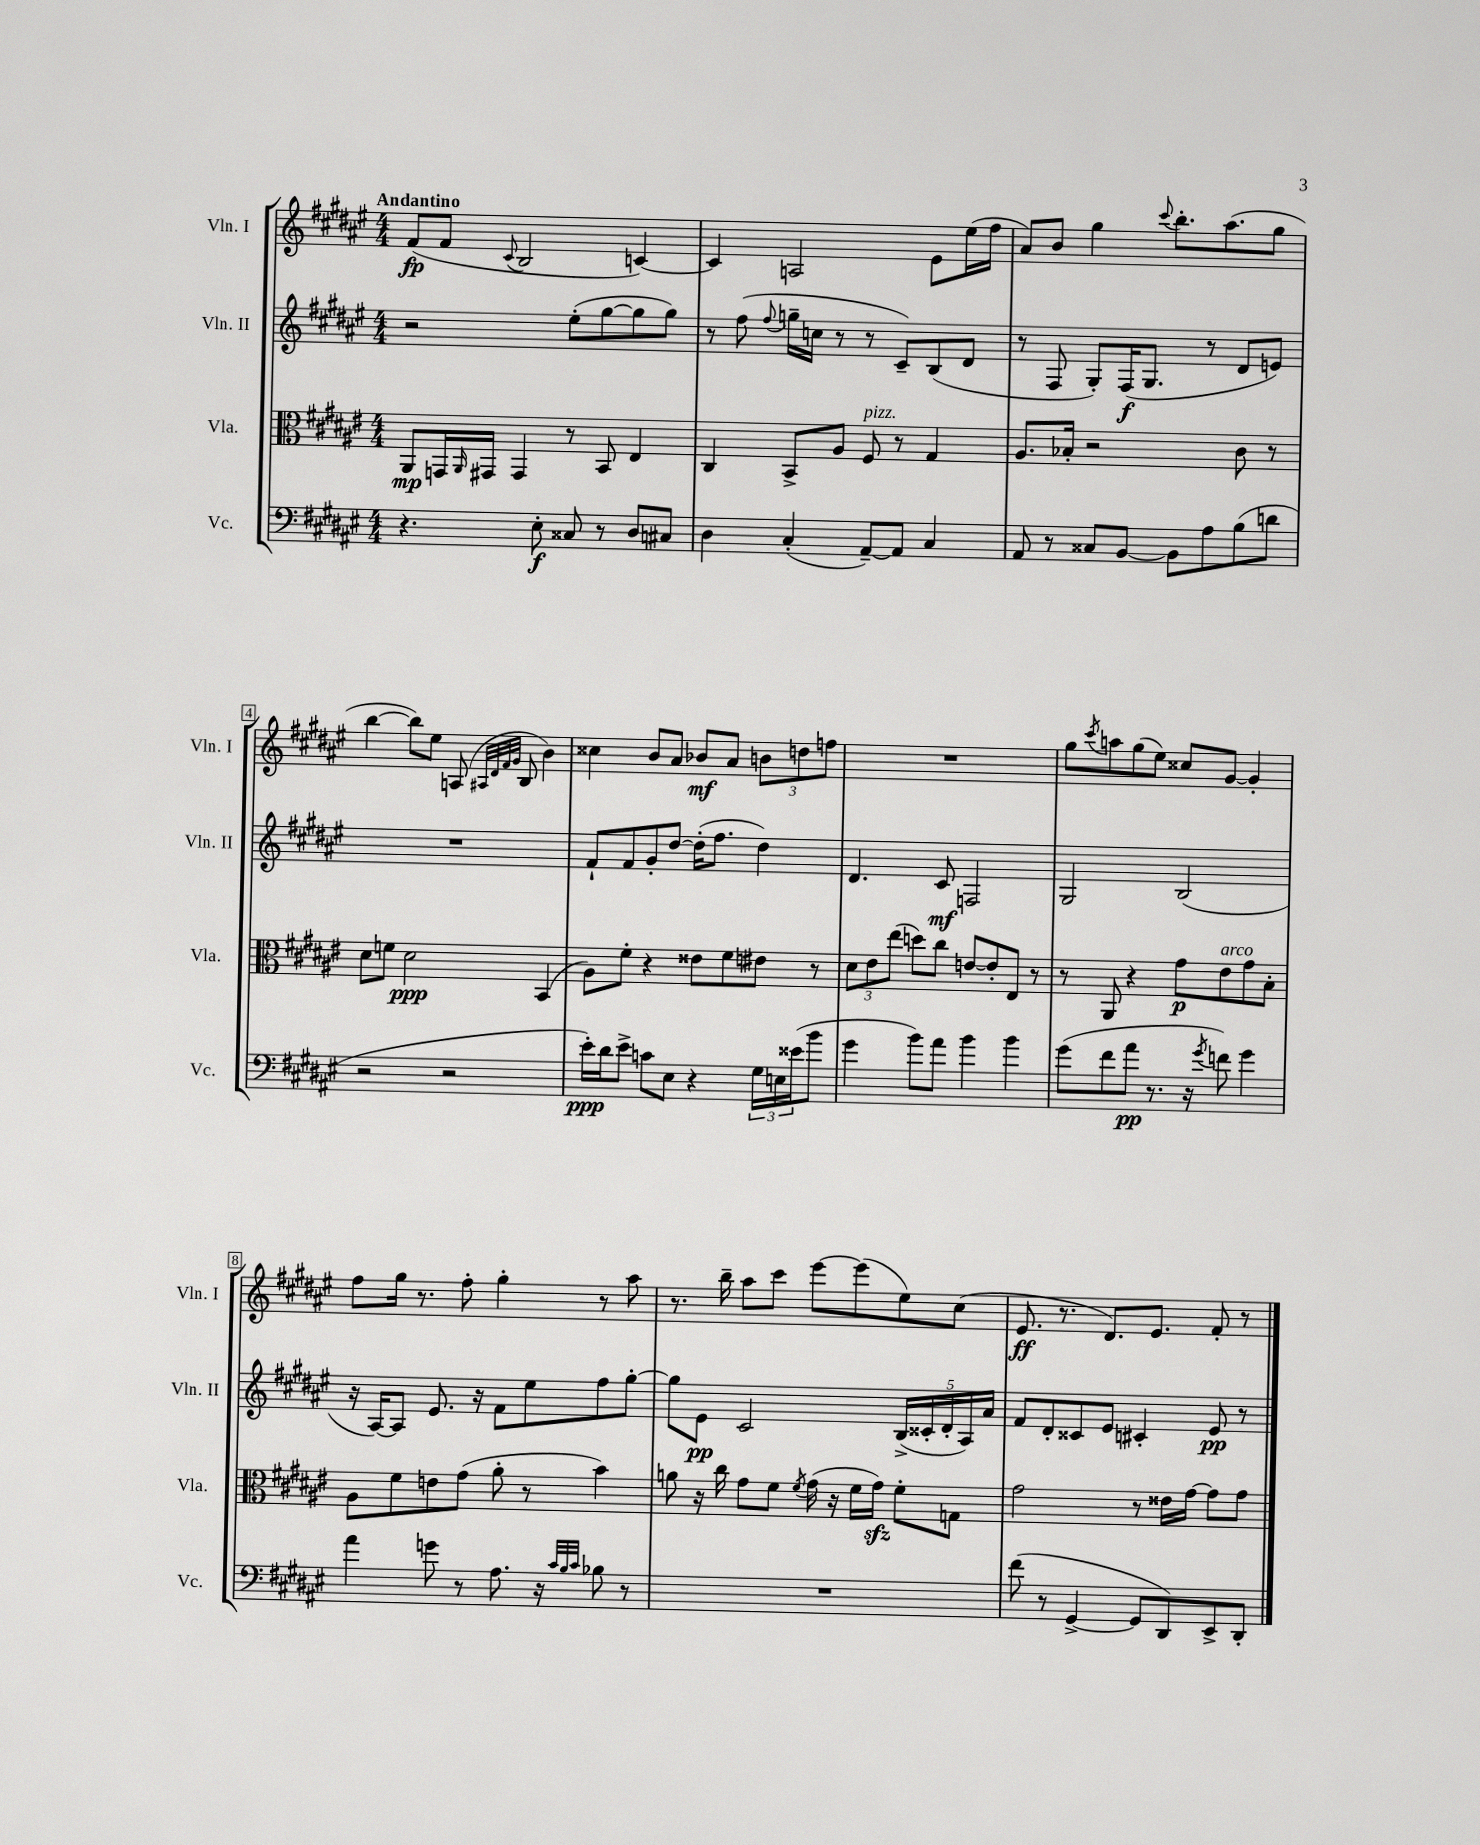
<<
\new StaffGroup <<
\new Staff = "s0" \with { instrumentName = "Vln. I" shortInstrumentName = "Vln. I" } {
    \clef treble \key fis \major \numericTimeSignature \time 4/4 \tempo "Andantino"
    fis'8\fp( fis'8 \appoggiatura { cis'8 } b2 c'4~) |
    c'4 a2 eis'8 eis''16( fis''16 |
    ais'8) b'8 gis''4 \appoggiatura { cis'''8 } b''8.-. ais''8.( gis''8 |
    b''4~ b''8) eis''8 a8( \grace { ais32 dis'32 fis'32 gis'32 } b8 b'4) |
    cisis''4 b'8 ais'8 bes'8\mf ais'8 \tuplet 3/2 { b'8 d''8 f''8 } |
    R1 |
    gis''8 \acciaccatura { cis'''8 } a''8 gis''8( eis''8) cisis''8 gis'8~ gis'4-. |
    fis''8 gis''16 r8. fis''8-. gis''4-. r8 ais''8 |
    r8. b''16-- ais''8 cis'''8 eis'''8~ eis'''8( eis''8) cis''8( |
    eis'8.\ff r8. dis'8.) eis'8. fis'8-. r8 \bar "|." |
}
\new Staff = "s1" \with { instrumentName = "Vln. II" shortInstrumentName = "Vln. II" } {
    \clef treble \key fis \major \numericTimeSignature \time 4/4
    r2 eis''8-.( gis''8~ gis''8 gis''8) |
    r8 fis''8( \appoggiatura { fis''8 } g''16-- c''16 r8 r8 cis'8--) b8( dis'8 |
    r8 fis8 gis8-.) fis16\f( gis8. r8 dis'8 e'8) |
    R1 |
    fis'8-! fis'8 gis'8-. dis''8~ dis''16-.( fis''8. dis''4) |
    dis'4. cis'8\mf f2 |
    gis2 b2( |
    r16 ais16~) ais8 eis'8. r16 fis'8 eis''8 fis''8 gis''8~-. |
    gis''8 eis'8\pp cis'2 \tuplet 5/4 { b16->( cisis'16-. dis'16-. ais16) ais'16 } |
    fis'8 dis'8-. cisis'8 eis'8 cis'4-. eis'8\pp r8 \bar "|." |
}
\new Staff = "s2" \with { instrumentName = "Vla." shortInstrumentName = "Vla." } {
    \clef alto \key fis \major \numericTimeSignature \time 4/4
    ais,8\mp g,16 \grace { ais,16 } gis,16 gis,4 r8 b,8 eis4 |
    cis4 b,8-> ais8 fis8^\markup { \italic "pizz." } r8 gis4 |
    ais8. bes16-. r2 cis'8 r8 |
    dis'8 f'8 dis'2\ppp b,4( |
    ais8) fis'8-. r4 eisis'8 fis'8 eis'8 r8 |
    \tuplet 3/2 { dis'8 eis'8 eis''8( } d''8) cis''8 e'8~ e'8-. eis8 r8 |
    r8 ais,8 r4 gis'8\p eis'8^\markup { \italic "arco" } gis'8 b8-. |
    ais8 fis'8 e'8 gis'8( ais'8-. r8 b'4) |
    a'8 r16 cis''16 gis'8 fis'8 \acciaccatura { fis'8 } gis'16( r16 fis'16 gis'16\sfz) fis'8-. g8 |
    gis'2 r8 eisis'16 gis'16~ gis'8 gis'8 \bar "|." |
}
\new Staff = "s3" \with { instrumentName = "Vc." shortInstrumentName = "Vc." } {
    \clef bass \key fis \major \numericTimeSignature \time 4/4
    r4. eis8-.\f cisis8 r8 dis8 cis8 |
    dis4 cis4-.( ais,8~--) ais,8 cis4 |
    ais,8 r8 cisis8 b,8~ b,8 ais8 b8( d'8 |
    r2 r2 |
    eis'16-.\ppp) dis'16 eis'8-> c'8 eis8 r4 \tuplet 3/2 { gis16 e16 eisis'16( } b'8 |
    gis'4 b'8) ais'8 b'4 b'4 |
    gis'8( fis'8 ais'8\pp r8. r16 \acciaccatura { gis'8 } f'8) gis'4 |
    ais'4 g'8 r8 ais8. r16 \grace { cis'32 b32 cis'32 } bes8 r8 |
    R1 |
    fis'8( r8 gis,4~-> gis,8 dis,8) eis,8-> dis,8-. \bar "|." |
}
>>
>>
\layout { \context { \Score \override BarNumber.stencil = #(make-stencil-boxer 0.1 0.3 ly:text-interface::print) } }
